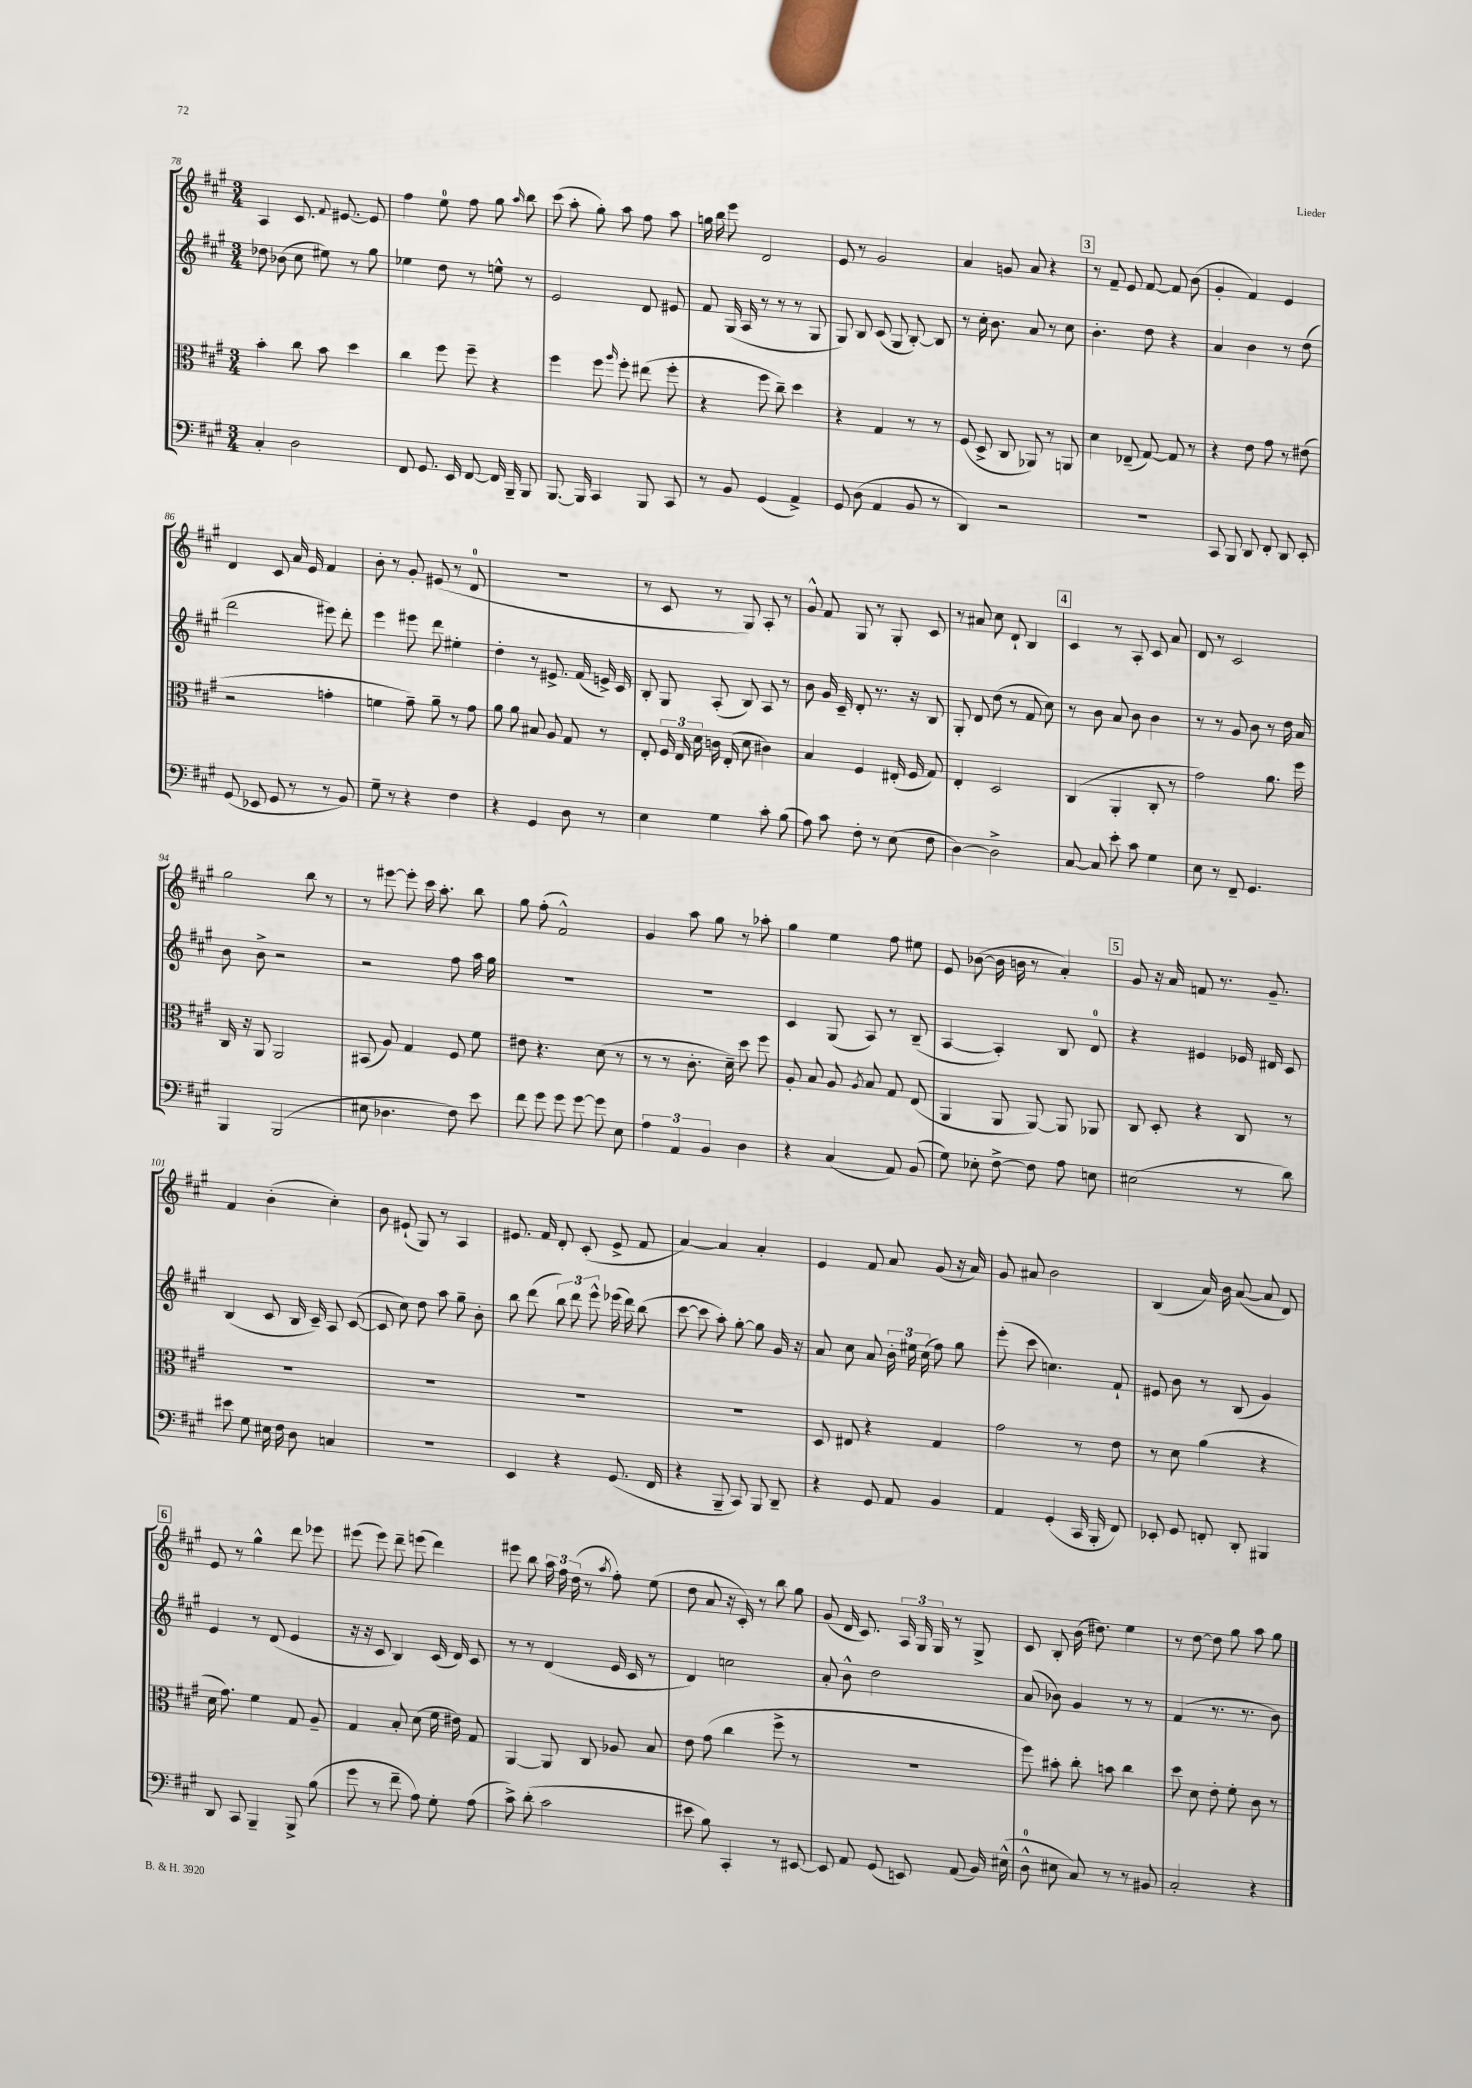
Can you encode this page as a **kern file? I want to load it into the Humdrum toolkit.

**kern	**kern	**kern	**kern
*part4	*part3	*part2	*part1
*staff4	*staff3	*staff2	*staff1
*clefF4	*clefC3	*clefG2	*clefG2
*k[f#c#g#]	*k[f#c#g#]	*k[f#c#g#]	*k[f#c#g#]
*M3/4	*M3/4	*M3/4	*M3/4
=78	=78	=78	=78
4C#'/	4b'\	8dd-X\	4A/
.	.	(8b-X\	.
2D\	8cc#\	8cc#\	8.c#/
.	8b\	8ee#X\)	.
.	.	.	8qqf#/
.	.	.	[8.e#X/
.	4dd\	8r	.
.	.	8gg#\	8e#/]
=79	=79	=79	=79
8FF#/	4cc#\	4ee-X\	4ff#\
8.GG#/	.	.	.
.	8ff#\	8dd\	8ee\
16EE/	.	.	.
[8FF#/	8ff#~\	8r	8ff#\
16FF#/]	4r	8een^^\	8gg#\
16BBB~/	.	.	.
.	.	.	16qqaa/
8BBB/	.	8r	8bb\
=80	=80	=80	=80
[8.BBB/	4ff#\	2e/	(8ccc#\
.	.	.	8aa'\
16BBB/]	.	.	.
4CC#/	8ff#\	.	8gg#'\)
.	16qqaa/	.	.
.	8ff#'\	.	8aa\
8BBB/	(8ee#X\	8d/	8ff#\
8CC#/	8ff#'\	8e#X/	8aa\
=81	=81	=81	=81
8r	4r	8f#/	16ggn\
.	.	.	16bb\
8BB/	.	(16G#/	8eee\
.	.	16A/	.
(4GG#/	8ff#\	8r	2d/
.	8cc#~\)	8r	.
4AA^/)	4dd\	8r	.
.	.	8G#/	.
=82	=82	=82	=82
8GG#/	4r	8G#/)	8e/
(8D\	.	8B/	8r
4AA/	4G#/	(8c#/	2g#/
.	.	8G#/	.
8BB/	8r	[8B'/)	.
8r	8r	8B/]	.
=83	=83	=83	=83
4DD/)	(8F#/	8r	4a/
.	8D^/	16cc#'\	.
.	.	8.b\	.
2r	8C#/	.	8gn/
.	8AA-X/)	8a/	8a/
.	8r	8r	4r
.	8AAn/	8cc#\	.
!!LO:REH:place=s1:t=3
=84	=84	=84	=84
2.r	4d\	4.b'\	8r
.	.	.	8f#~/
.	(8E-X~/	.	8e/
.	[8G#/)	8dd\	[8f#/
.	8G#/]	4r	8f#/]
.	8r	.	(8b\
=85	=85	=85	=85
8CC#/	4r	4a/	4g#'/
8BBB/	.	.	.
8DD/	8e\	4b\	4f#/)
8FF#'/	8g#\	.	.
8DD/	8r	8r	4e/
8EE'/	(8e#X\	(8dd\	.
!!LO:LB:g=z
=86	=86	=86	=86
(8GG#/	2r	2ddd\	4d/
8EE-X/	.	.	.
8GG#/	.	.	8c#/
8r	.	.	16a/
.	.	.	16e/
8r	4gn'\	8eee#X\)	4f#/
8BB/)	.	8ddd'\	.
=87	=87	=87	=87
8G#~\	4fn\	4eee\	8b'\
8r	.	.	8r
4r	8g#~\)	8eee#X\	8g#'/
.	8a~\	8ddd\	(8e#X/
4F#\	8r	4ee#X'\	8r
.	8g#\	.	8d/
=88	=88	=88	=88
4r	8a\	4dd'\	2.r
.	8a\	.	.
4GG#/	8B#X/	8r	.
.	8A/	8.e#X^/	.
8D\	8G#/	.	.
.	.	(16f#/	.
8r	8r	16en^/)	.
.	.	16c#/	.
=89	=89	=89	=89
4E\	8E'/	8B'/	8r
.	24F#/	8G#/	8c#/
.	24E/	.	.
.	24d\	.	.
4G#\	16cn\	(8A'/	8r
.	(16E'/	.	.
.	8d\	8B/)	8G#/)
8c#'\	4c#X\)	8A/	8A'/
(8B\	.	8r	8r
=90	=90	=90	=90
8A\)	4B/	8b\	8g#^^/
8c#\	.	16g#/	8f#/
.	.	16c#~/	.
8F#'\	4F#/	8d'/	8G#/
8r	.	8.r	8r
(8E\	(16E#X'/	.	8G#'/
.	16F#/	16r	.
8F#\	8G#/)	8B/	8c#/
=91	=91	=91	=91
[4D\)	4E'/	8G#'/	8r
.	.	8d/	8a#X/
2D^\]	2D/	(8dd\	8cc#\
.	.	8r	8d`/
.	.	8f#/	4B/
.	.	8cc#\)	.
!!LO:REH:place=s1:t=4
=92	=92	=92	=92
[8C#/	(4C#/	8r	4c#/
8C#/]	.	8b\	.
8e'\	4AA'/	8a/	8r
8c#\	.	8b\	8A'/
4G#\	8C#'/	4b\	8c#/
.	8r	.	8a/
=93	=93	=93	=93
8E\	2g#\)	8r	8d/
8r	.	8r	8r
8FF#~/	.	8g#/	2c#/
4.GG#/	.	8b\	.
.	8.a\	8r	.
.	.	16dd\	.
.	16ff#\	16a/	.
!!LO:LB:g=z
=94	=94	=94	=94
4BBB/	16C#/	8b\	2gg#\
.	16r	.	.
.	8AA/	8b^\	.
(2BBB/	2AA/	2r	.
.	.	.	8bb\
.	.	.	8r
=95	=95	=95	=95
8E#X\	(8BB#X/	2r	8r
4.D-X\	8A/)	.	[8eee#X\
.	4G#/	.	8eee#'\]
.	.	.	16ccc#\
.	.	.	8.aa'\
8F#\)	8F#/	8ff#\	.
8e\	8f#\	16aa\	8bb\
.	.	16gg#\	.
=96	=96	=96	=96
8f#\	8e#X\	2.r	8gg#\
8g#\	4.r	.	(8ff#'\
8g#\	.	.	2f#^^/)
[8g#\	.	.	.
8g#\]	(8d\	.	.
8E\	8r	.	.
=97	=97	=97	=97
6A\	8r	2.r	4g#/
.	8r	.	.
6AA/	.	.	.
.	8.c#'\	.	8aa\
6BB/	.	.	.
.	.	.	8gg#\
.	16d~\)	.	.
4D\	8dd\	.	8r
.	8ff#\	.	8aa-X'\
=98	=98	=98	=98
4r	8A'/	4c#/	4gg#\
.	8B/	.	.
(4C#/	8A/	(8G#/	4ee\
.	8qA/	.	.
.	8B/	8A/)	.
8AA/)	8G#/	8r	8ff#\
(8BB/	(8E/	(8B~/	8ee#X\
=99	=99	=99	=99
8G#\)	4AA/	[4A/	8e/
8E-X'\	.	.	([8b-X\
[8F#^\	8AA/	4A'/])	16b-\]
.	.	.	16bn\
8F#\]	[8AA/)	.	8r
8A\	8AA/]	8B/	4a'/)
8En\	8AA-X/	8d/	.
!!LO:REH:place=s1:t=5
=100	=100	=100	=100
(2E#X\	8C#/	4r	8g#/
.	8D'/	.	16r
.	.	.	16a/
.	4r	4e#X/	8fn/
.	.	.	8.r
8r	8C#/	16e-X/	.
.	.	16d#X/	8.g#~/
8d\)	8r	8c#/	.
!!LO:LB:g=z
=101	=101	=101	=101
8e#X\	2.r	(4B/	4f#/
8G#\	.	.	.
16E#X\	.	8c#/	(4b'\
16F#\	.	.	.
8D\	.	16B/	.
.	.	16c#~/)	.
4Cn/	.	8A/	4cc#'\)
.	.	([8c#/	.
=102	=102	=102	=102
2.r	2.r	8c#/]	8b\
.	.	8cc#\)	(8e#X`/
.	.	8dd\	8G#/)
.	.	8aa\	8r
.	.	8gg#~\	4A/
.	.	8b'\	.
=103	=103	=103	=103
4EE/	2.r	8bb\	8.e#X/
.	.	(8ddd\	.
.	.	.	16f#/
4r	.	12bb\)	8d'/
.	.	12ddd\	.
.	.	.	(8c#'/
.	.	12eee^^\	.
(8.GG#/	.	(16eee-X\	8e#^/
.	.	16ddd\)	.
.	.	(8bb\	8f#/
16FF#/	.	.	.
=104	=104	=104	=104
4r	2.r	[8ccc#\	[4a/)
.	.	8ccc#\]	.
8BBB~/	.	8aa'\)	4a/]
8CC#/)	.	[8gg#'\	.
8BBB/	.	8gg#\]	4a'/
8DD~/	.	16g#/	.
.	.	16r	.
=105	=105	=105	=105
4r	8D/	8a/	4e/
.	8E#X/	8cc#\	.
8GG#/	4r	8a/	8f#/
8AA/	.	24b'\	8a/
.	.	24ee#X\	.
.	.	(24cc#\	.
4BB/	4G#/	8ff#\)	(8g#/
.	.	8gg#\	16r
.	.	.	16a/)
=106	=106	=106	=106
4AA/	2g#\	(8eee'\	8g#/
.	.	8ccc#\	8a#X/
(4GG#'/	.	4.ccn\)	2b\
16CC#/	8r	.	.
16BBB'/	.	.	.
8FF#/)	8e\	8f#`/	.
=107	=107	=107	=107
8EE-X'/	8r	8e#X/	(4B/
8GG#/	8d\	8b\	.
8FFn'/	(4a\	8r	16a/)
.	.	.	16b\
8DD'/	.	(8B/	([8a/
4BBB#X/	4r	4g#/)	8a/]
.	.	.	8d/)
!!LO:LB:g=z
!!LO:REH:place=s1:t=6
=108	=108	=108	=108
8DD/	16d\	4e/	8e/
.	8.g#\)	.	.
8CC#/	.	.	8r
4BBB~/	4f#\	8r	4gg#^^\
.	.	(8d/	.
8BBB^/	8G#/	4e/	8ddd\
(8B\	8A~/	.	8eee-X\
=109	=109	=109	=109
8g#\	4G#/	16r	(8eee#X\
.	.	16r	.
8r	.	8c#/	8eee#\)
8f#~\	8B'/	4B/)	8ddd~\
8A\)	(8d\	.	(8eeen\
8G#'\	16f#\	(16c#/	4ddd\)
.	16e#X\)	16d/)	.
(8A\	8G#/	8c#/	.
=110	=110	=110	=110
8c#^\)	[4AA/	8r	8eee#X\
(8d'\	.	8r	8bb\
2c#\	8AA/]	(4d/	24aa\
.	.	.	24ff#\
.	.	.	(24dd\
.	8C#/	.	8r
.	.	.	8qaa/
.	8A-X/	16e/	8ff#'\)
.	.	16c#/	.
.	8B/	8r	(8ee\
=111	=111	=111	=111
8e#X\	8e\	4d/)	8dd\
8B\)	(8g#\	.	8a/
4CC#'/	4cc#\	2ccn\	16r
.	.	.	16c#'/)
.	.	.	8r
8r	8ff#^\	.	8bb\
[8EE#X/	8r	.	8gg#\
=112	=112	=112	=112
8EE#/]	2.r	8a'/	(8g#/
8AA/	.	8b^^\	16d/
.	.	.	8.c#/)
(8GG#/	.	2dd\	.
8EEn/)	.	.	24A/
.	.	.	24G#/
.	.	.	24G#/
(8AA/	.	.	8r
16BB/)	.	.	8G#^/
(16E#X^^\	.	.	.
=113	=113	=113	=113
8D^^\	8ff#\)	(8a/	8c#/
8E#X\	8b#X'\	8b-X\)	8B'/
8C#/)	8cc#'\	4g#/	(16b\
.	.	.	8.dd#X\)
8r	8bn\	.	.
8r	4cc#\	8r	4ee\
8BB#X/	.	8r	.
=114	=114	=114	=114
2C#'/	8dd\	(4f#/	8r
.	8d\	.	[8dd\
.	8e'\	8.r	8dd\]
.	8f#'\	.	8gg#\
.	.	8.r	.
4r	8c#\	.	8aa\
.	8r	8b\)	8gg#\
==	==	==	==
*-	*-	*-	*-
